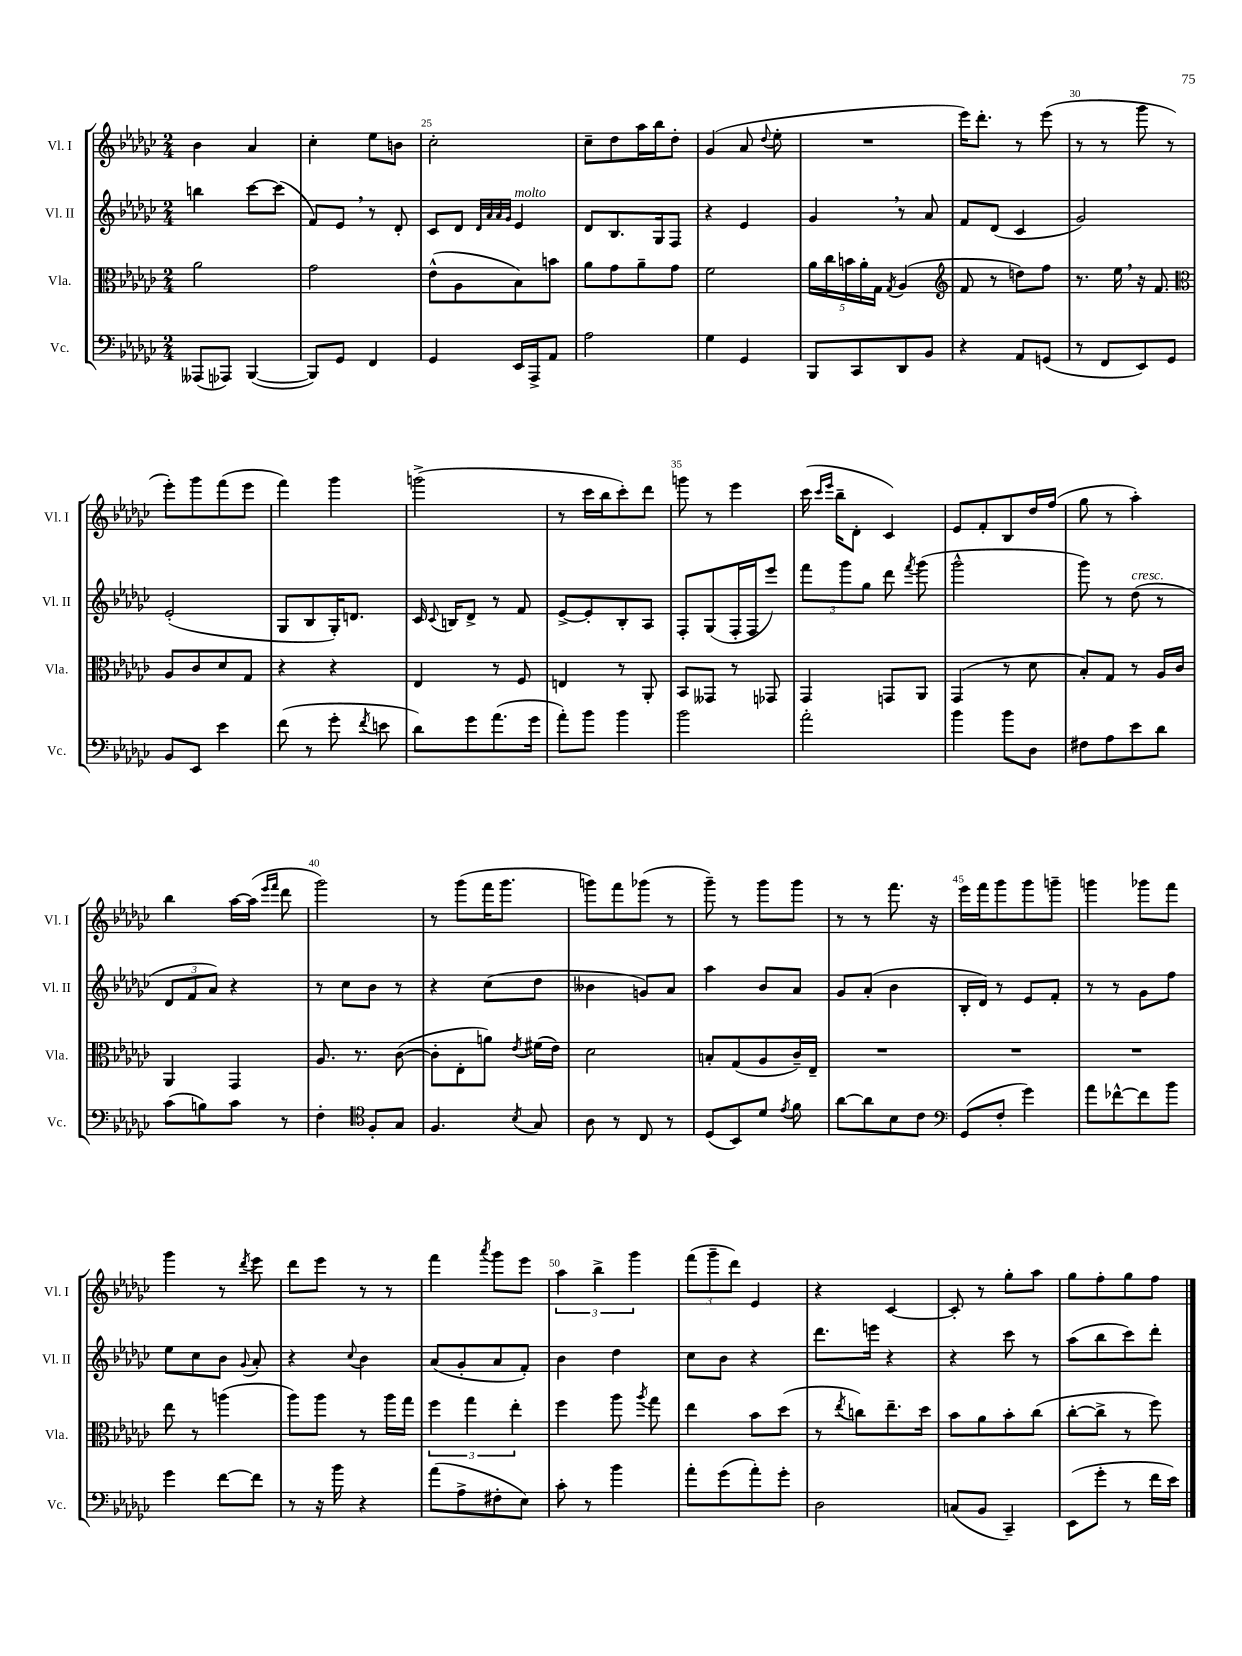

**kern	**kern	**kern	**kern
*part4	*part3	*part2	*part1
*staff4	*staff3	*staff2	*staff1
*I"Vc.	*I"Vla.	*I"Vl. II	*I"Vl. I
*I'Vc.	*I'Vla.	*I'Vl. II	*I'Vl. I
*clefF4	*clefC3	*clefG2	*clefG2
*k[b-e-a-d-g-c-]	*k[b-e-a-d-g-c-]	*k[b-e-a-d-g-c-]	*k[b-e-a-d-g-c-]
*M2/4	*M2/4	*M2/4	*M2/4
=23	=23	=23	=23
(8AAA--X/L	2a-\	4bbn\	4b-\
8AAA-X/J)	.	.	.
([4BBB-/	.	[8ccc-\L	4a-/
.	.	(8ccc-\J]	.
=24	=24	=24	=24
8BBB-/L])	2g-\	8f/L)	4cc-'\
8GG-/J	.	8e-,/J	.
4FF/	.	8r	8ee-\L
.	.	8d-'/	8bn\J
=25	=25	=25	=25
4GG-/	(8e-^^\L	8c-/L	2cc-'\
.	8A-\	8d-/J	.
.	.	32qqd-/LLL	.
.	.	32qqa-/	.
.	.	32qqa-/	.
.	.	32qqg-/JJJ	.
!	!	!LO:TX:a:i:t=molto	!
16EE-/LL	8B-\)	4e-/	.
16AAA-^/J	.	.	.
8AA-/J	8bn\J	.	.
=26	=26	=26	=26
2A-\	8a-\L	8d-/L	8cc-~\L
.	8g-\	8.B-/	8dd-\
.	8a-~\	.	16aa-\L
.	.	16G-/k	16bb-\J
.	8g-\J	8F/J	8dd-'\J
=27	=27	=27	=27
4G-\	2f\	4r	(4g-/
4GG-/	.	4e-/	8a-/
.	.	.	8qqdd-/
.	.	.	8ee-'\
=28	=28	=28	=28
8BBB-/L	20a-\LL	4g-,/	2r
.	20cc-\	.	.
.	20bn\	.	.
8CC-/	.	.	.
.	20a-'\	.	.
.	20G-\JJ	.	.
.	8qG-/	.	.
8DD-/	(4A-/	8r	.
8BB-/J	.	8a-/	.
=29	=29	=29	=29
*	*clefG2	*	*
4r	8f/	8f/L	16eee-\KL)
.	.	.	8.ddd-'\J
.	8r	(8d-/J	.
8AA-/L	8ddn\L)	4c-/	8r
(8GGn/J	8ff\J	.	(8eee-\
=30	=30	=30	=30
8r	8.r	2g-/)	8r
8FF/L	.	.	8r
.	16ee-,\	.	.
8EE-/)	16r	.	8ggg-\
.	8.f/	.	.
8GG-/J	.	.	8r
!!LO:LB:g=z
=31	=31	=31	=31
*	*clefC3	*	*
8BB-/L	8A-/L	(2e-'/	8eee-'\L)
8EE-/J	8c-/	.	8ggg-\
4e-\	8d-/	.	(8fff\
.	8G-/J	.	8eee-\J
=32	=32	=32	=32
(8f\	4r	8G-/L	4fff\)
8r	.	8B-/	.
8g-'\	4r	16G-'/K)	4ggg-\
.	.	8.dn/J	.
8qf/	.	.	.
8en\	.	.	.
=33	=33	=33	=33
8d-\L)	4E-/	16c-/	(2gggn^\
.	.	8qqc-/	.
.	.	16Bn/KL	.
8g-\	.	8d-^/J	.
(8.a-\	8r	8r	.
.	8F/	8f/	.
16g-\Jk	.	.	.
=34	=34	=34	=34
8a-'\L)	4En/	[8e-^/L	8r
8b-\J	.	8e-'/]	16ccc-\LL
.	.	.	16bb-\J
4b-\	8r	8B-'/	8ccc-'\)
.	8AA-'/	8A-/J	8ddd-\J
=35	=35	=35	=35
2b-\	8BB-/L	8F'/L	8gggn\
.	8GG--X/J	(8G-/	8r
.	8r	16F'/L	4eee-\
.	.	16F/J	.
.	8GG-X/	8eee-/J)	.
=36	=36	=36	=36
2a-'\	4GG-/	12fff\L	(16ccc-\
.	.	.	16qqccc-/LL
.	.	.	16qqeee-/JJ
.	.	.	16bb-~\KL
.	.	12ggg-\	.
.	.	.	8d-'\J
.	.	12gg-\J	.
.	8GGn/L	8ddd-\	4c-/)
.	.	8qfff/	.
.	8AA-/J	(8ggg-\	.
=37	=37	=37	=37
4b-\	(4GG-/	2ggg-^^\	8e-/L
.	.	.	8f'/
8b-\L	8r	.	8B-/
8D-\J	8d-\	.	16dd-/L
.	.	.	(16ff/JJ
=38	=38	=38	=38
8F#X\L	8B-'/L)	8ggg-\)	8gg-\
8A-\	8G-/J	8r	8r
!	!	!LO:TX:a:i:t=cresc.	!
8e-\	8r	(8dd-\	4aa-'\)
8d-\J	16A-/LL	8r	.
.	16c-/JJ	.	.
!!LO:LB:g=z
=39	=39	=39	=39
(8c-\L	4AA-/	12d-/L	4bb-\
.	.	12f/	.
8Bn\)	.	.	.
.	.	12a-/J)	.
8c-\J	4GG-/	4r	[16aa-\LL
.	.	.	(16aa-\JJ]
.	.	.	16qqeee-/LL
.	.	.	16qqfff/JJ
8r	.	.	8ddd-\
=40	=40	=40	=40
4F'\	8.A-/	8r	2ggg-\)
.	.	8cc-\L	.
.	8.r	.	.
*clefC4	*	*	*
8F'/L	.	8b-\J	.
8G-/J	([8c-\	8r	.
=41	=41	=41	=41
4.F/	8c-'\L]	4r	8r
.	8E-'\	.	(8ggg-\L
.	8an\J)	(8cc-\L	16fff\K
.	.	.	8.ggg-\J
8qB-/	8qe-/	.	.
8G-/	(16f#X\LL	8dd-\J	.
.	16e-\JJ)	.	.
=42	=42	=42	=42
8A-\	2d-\	4b--X\	8gggn\L)
8r	.	.	8fff\
8C-/	.	8gn/L)	(8ggg-X\J
8r	.	8a-/J	8r
=43	=43	=43	=43
(8D-/L	8Bn'/L	4aa-\	8ggg-~\)
8BB-/)	(8G-/	.	8r
8d-/J	8A-/	8b-/L	8ggg-\L
8qe-/	.	.	.
8f\	16c-~/L)	8a-/J	8ggg-\J
.	16E-~/JJ	.	.
=44	=44	=44	=44
[8a-\L	2r	8g-/L	8r
8a-\]	.	(8a-'/J	8r
8B-\	.	4b-\	8.fff\
8c-\J	.	.	.
.	.	.	16r
=45	=45	=45	=45
*clefF4	*	*	*
(8GG-/L	2r	16B-'/LL	16eee-\LL
.	.	16d-/JJ)	16fff\J
8F'/J	.	8r	8ggg-\
4g-\)	.	8e-/L	8ggg-\
.	.	8f'/J	8gggn~\J
=46	=46	=46	=46
8a-\L	2r	8r	4gggn\
[8f-X^^\	.	8r	.
8f-\]	.	8g-\L	8ggg-X\L
8b-\J	.	8ff\J	8fff\J
!!LO:LB:g=z
=47	=47	=47	=47
4g-\	8ee-\	8ee-\L	4ggg-\
.	8r	8cc-\	.
[8f\L	(4aan\	8b-\J	8r
.	.	8qqg-/	8qddd-/
8f\J]	.	8a-'/	8eee-\
=48	=48	=48	=48
8r	8aa-\L)	4r	8ddd-\L
16r	8aa-\J	.	8eee-\J
16b-\	.	.	.
.	.	8qqcc-/	.
4r	8r	4b-\	8r
.	16aa-\LL	.	8r
.	16gg-\JJ	.	.
=49	=49	=49	=49
(8a-\L	6ff\	(8a-/L	4fff\
8A-^\	.	8g-'/	.
.	6gg-\	.	.
.	.	.	8qaaa-/
8F#X'\	.	8a-/	8ggg-\L
.	6ee-'\	.	.
8E-\J)	.	8f'/J)	8eee-\J
=50	=50	=50	=50
8c-'\	4ff\	4b-\	6aa-\
8r	.	.	.
.	.	.	6bb-^\
4b-\	8aa-\	4dd-\	.
.	.	.	6ggg-\
.	8qaa-/	.	.
.	8gg-\	.	.
=51	=51	=51	=51
8a-'\L	4ee-\	8cc-\L	(12fff\L
.	.	.	12ggg-~\
(8g-\	.	8b-\J	.
.	.	.	12ddd-\J)
8a-'\)	8b-\L	4r	4e-/
8g-'\J	(8dd-\J	.	.
=52	=52	=52	=52
2D-\	8r	8.ddd-\L	4r
.	8qee-/	.	.
.	8ccn\L)	.	.
.	.	16eeen\Jk	.
.	8.ee-~\	4r	[4c-/
.	16dd-\Jk	.	.
=53	=53	=53	=53
(8Cn/L	8b-\L	4r	8c-'/]
8BB-/J	8a-\	.	8r
4CC-~/)	8b-'\	8ccc-\	8gg-'\L
.	(8cc-\J	8r	8aa-\J
=54	=54	=54	=54
(8EE-\L	[8cc-'\L	(8aa-\L	8gg-\L
8g-'\J	8cc-^\J]	8bb-\	8ff'\
8r	8r	8ccc-\)	8gg-\
16f\LL	8ff\)	8ddd-'\J	8ff\J
16e-\JJ)	.	.	.
==	==	==	==
*-	*-	*-	*-
